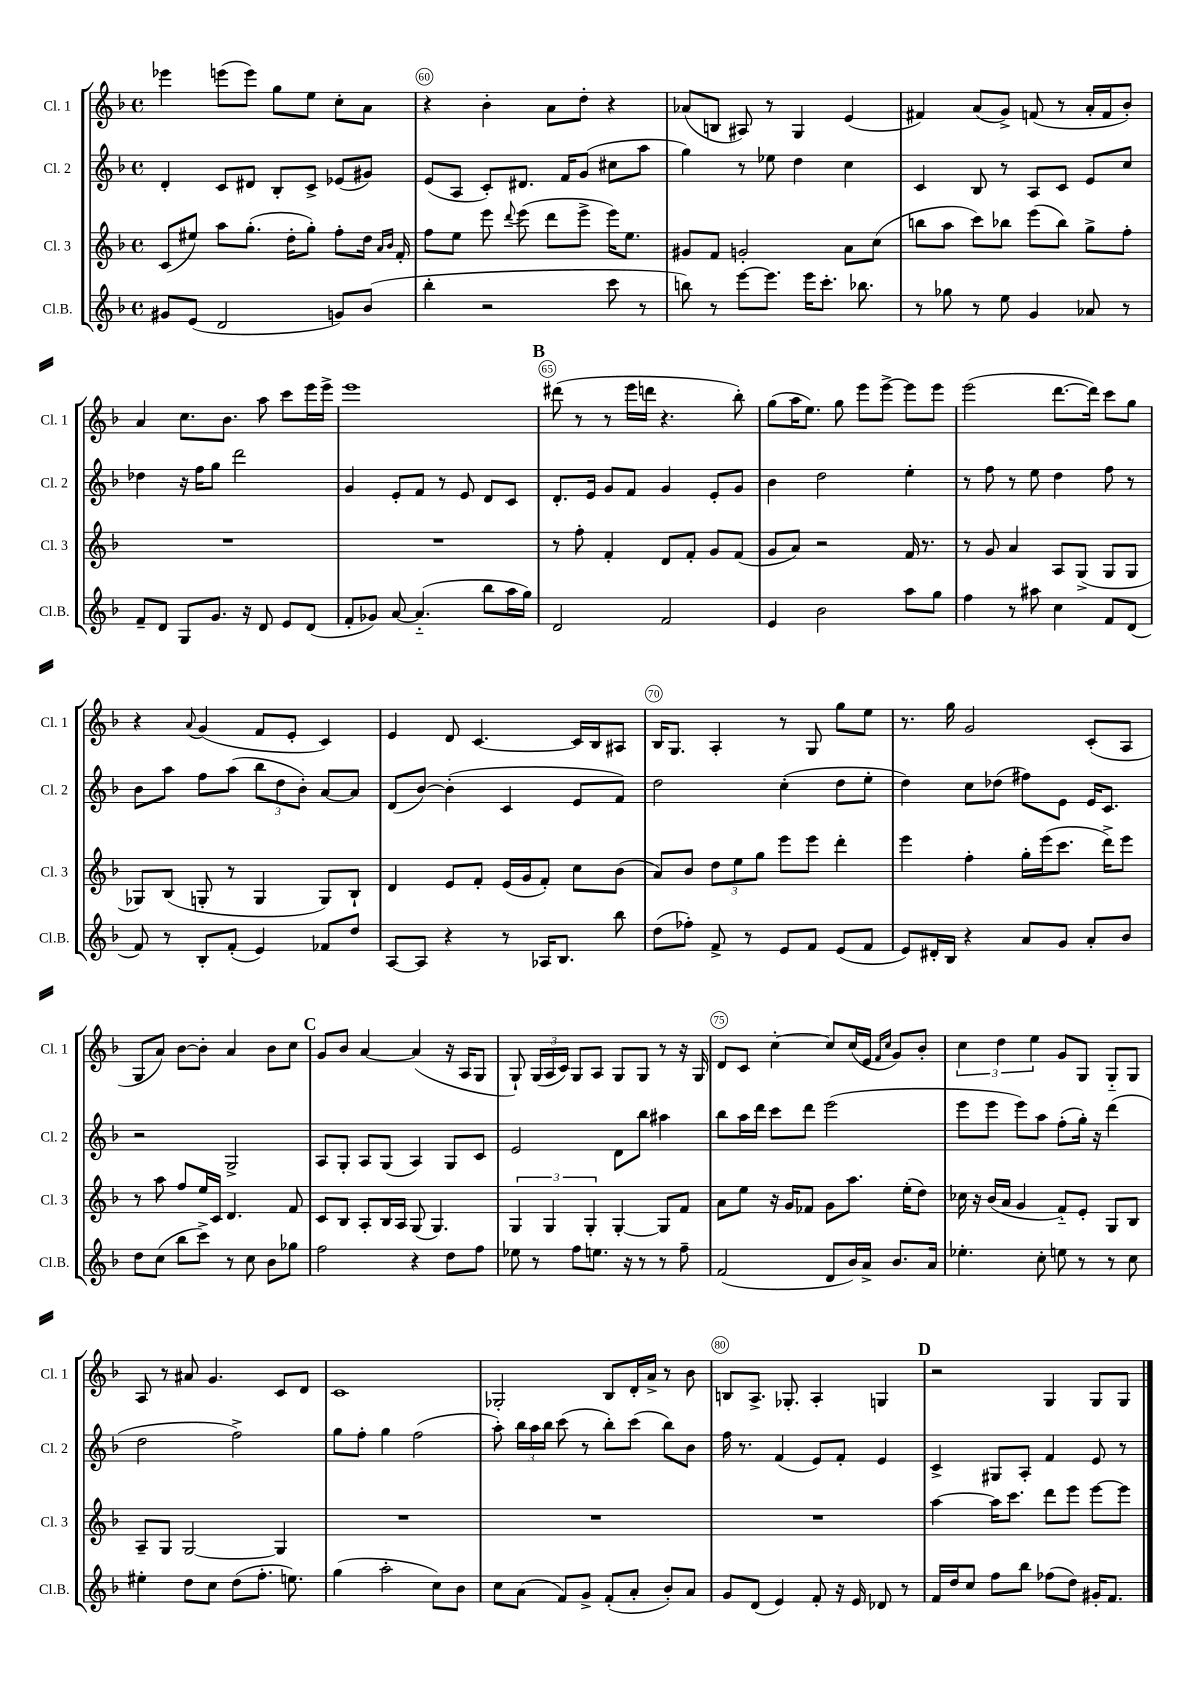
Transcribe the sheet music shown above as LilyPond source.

<<
\new StaffGroup <<
\new Staff = "s0" \with { instrumentName = "Cl. 1" shortInstrumentName = "Cl. 1" } {
    \clef treble \key f \major \defaultTimeSignature \time 4/4
    \autoBeamOff ees'''4 e'''8[( e'''8]) g''8[ e''8] c''8[-. a'8] |
    r4 bes'4-. a'8[ d''8]-. r4 |
    aes'8[( b8] ais8) r8 g4 e'4( |
    fis'4) a'8[( g'8]->) f'8( r8 a'16[-. f'16 bes'8]-.) |
    a'4 c''8.[ bes'8.] a''8 c'''8[ e'''16 e'''16]-> |
    e'''1 |
    \mark \markup { \bold "B" } dis'''8( r8 r8 e'''16[ d'''16] r4. bes''8-.) |
    g''8[( a''16 e''8.]) g''8 e'''8[ e'''8]~-> e'''8[ e'''8] |
    e'''2( d'''8.[~ d'''16]) c'''8[ g''8] |
    r4 \appoggiatura { a'8 } g'4( f'8[ e'8]-. c'4) |
    e'4 d'8 c'4.~ c'16[ bes16 ais8] |
    bes16[ g8.] a4-. r8 g8 g''8[ e''8] |
    r8. g''16 g'2 c'8[-.( a8] |
    g8[ a'8]) bes'8[~ bes'8]-. a'4 bes'8[ c''8] |
    \mark \markup { \bold "C" } g'8[ bes'8] a'4~ a'4( r16 a16[ g8] |
    g8-!) \tuplet 3/2 { g16[( a16 c'16]) } g8[ a8] g8[ g8] r8 r16 g16 |
    d'8[ c'8] c''4~-. c''8[ c''16( e'16] \grace { f'16[ c''16] } g'8[) bes'8]-. |
    \tuplet 3/2 { c''4 d''4 e''4 } g'8[ g8] g8[-_ g8] |
    a8 r8 ais'8 g'4. c'8[ d'8] |
    c'1 |
    ges2-. bes8[ d'16-. a'16]-> r8 bes'8 |
    b8[ a8.]-> ges8.-. a4-. g4 |
    \mark \markup { \bold "D" } r2 g4 g8[ g8] \bar "|." |
}
\new Staff = "s1" \with { instrumentName = "Cl. 2" shortInstrumentName = "Cl. 2" } {
    \clef treble \key f \major \defaultTimeSignature \time 4/4
    \autoBeamOff d'4-. c'8[ dis'8] bes8[-. c'8]-> ees'8[( gis'8]) |
    e'8[( a8] c'8[-.) dis'8.] f'16[ g'8]( cis''8[ a''8] |
    g''4) r8 ees''8 d''4 c''4 |
    c'4 bes8 r8 a8[ c'8] e'8[ c''8] |
    des''4 r16 f''16[ g''8] d'''2 |
    g'4 e'8[-. f'8] r8 e'8 d'8[ c'8] |
    \mark \markup { \bold "B" } d'8.[-. e'16] g'8[ f'8] g'4 e'8[-. g'8] |
    bes'4 d''2 e''4-. |
    r8 f''8 r8 e''8 d''4 f''8 r8 |
    bes'8[ a''8] f''8[ a''8]( \tuplet 3/2 { bes''8[ d''8 bes'8]-.) } a'8[~ a'8] |
    d'8[( bes'8]~) bes'4-.( c'4 e'8[ f'8]) |
    d''2 c''4-.( d''8[ e''8]-. |
    d''4) c''8[ des''8]( fis''8[) e'8] e'16[ c'8.] |
    r2 g2-> |
    \mark \markup { \bold "C" } a8[ g8]-. a8[ g8]( a4) g8[ c'8] |
    e'2 d'8[ bes''8] ais''4 |
    bes''8[ a''16 d'''16] c'''8[ d'''8] e'''2( |
    e'''8[ e'''8] e'''8[) a''8] f''8[-.( g''16]-.) r16 d'''4( |
    d''2 f''2->) |
    g''8[ f''8]-. g''4 f''2( |
    a''8-.) \tuplet 3/2 { bes''16[ a''16 bes''16] } c'''8( r8 bes''8[-.) c'''8]( bes''8[) bes'8] |
    f''16 r8. f'4( e'8[) f'8]-. e'4 |
    \mark \markup { \bold "D" } c'4-> gis8[ a8]-. f'4 e'8 r8 \bar "|." |
}
\new Staff = "s2" \with { instrumentName = "Cl. 3" shortInstrumentName = "Cl. 3" } {
    \clef treble \key f \major \defaultTimeSignature \time 4/4
    \autoBeamOff c'8[( eis''8]) a''8[ g''8.]-.( d''16[-. g''8]-.) f''8[-. d''16] \grace { a'16[ bes'16] } f'16-. |
    f''8[ e''8] e'''8 \appoggiatura { d'''8 } e'''8( d'''8[ e'''8]-> e'''16[) e''8.] |
    gis'8[ f'8] g'2-. a'8[ c''8]( |
    b''8[ a''8] c'''8[) bes''8] e'''8[( bes''8]) g''8[-> f''8]-. |
    R1 |
    R1 |
    \mark \markup { \bold "B" } r8 f''8-. f'4-. d'8[ f'8]-. g'8[ f'8]( |
    g'8[ a'8]) r2 f'16 r8. |
    r8 g'8 a'4 a8[ g8]->( g8[ g8] |
    ges8[) bes8]( g8-. r8 g4 g8[) bes8]-! |
    d'4 e'8[ f'8]-. e'16[( g'16 f'8]-.) c''8[ bes'8]( |
    a'8[) bes'8] \tuplet 3/2 { d''8[ e''8 g''8] } e'''8[ e'''8] d'''4-. |
    e'''4 f''4-. g''16[-. e'''16( c'''8.] d'''16[->) e'''8] |
    r8 a''8 f''8[ e''16 c'16] d'4. f'8 |
    \mark \markup { \bold "C" } c'8[ bes8] a8[-. bes16 a16] g8( g4.) |
    \tuplet 3/2 { g4 g4 g4-. } g4~-. g8[ f'8] |
    a'8[ e''8] r16 g'16[ fes'8] g'8[ a''8.] e''16[-.( d''8]) |
    ces''16 r16 bes'16[( a'16] g'4 f'8[-_) e'8]-. g8[ bes8] |
    a8[-- g8] g2~ g4 |
    R1 |
    R1 |
    R1 |
    \mark \markup { \bold "D" } a''4~ a''16[ c'''8.] d'''8[ e'''8] e'''8[~ e'''8] \bar "|." |
}
\new Staff = "s3" \with { instrumentName = "Cl.B." shortInstrumentName = "Cl.B." } {
    \clef treble \key f \major \defaultTimeSignature \time 4/4
    \autoBeamOff gis'8[ e'8]( d'2 g'8[) bes'8]( |
    bes''4-. r2 c'''8 r8 |
    b''8) r8 e'''8[~ e'''8.] e'''16[ c'''8.]-. bes''8. |
    r8 ges''8 r8 e''8 g'4 aes'8 r8 |
    f'8[-- d'8] g8[ g'8.] r16 d'8 e'8[ d'8]( |
    f'8[-. ges'8]) a'8~ a'4.-_( bes''8[ a''16 g''16]) |
    \mark \markup { \bold "B" } d'2 f'2 |
    e'4 bes'2 a''8[ g''8] |
    f''4 r8 ais''8 c''4 f'8[ d'8]( |
    f'8) r8 bes8[-. f'8]-.( e'4) fes'8[ d''8] |
    a8[~ a8] r4 r8 aes16[ bes8.] bes''8 |
    d''8[( fes''8]-.) f'8-> r8 e'8[ f'8] e'8[( f'8] |
    e'8[) dis'16-. bes16] r4 a'8[ g'8] a'8[-. bes'8] |
    d''8[ c''8]( bes''8[ c'''8]->) r8 c''8 bes'8[ ges''8] |
    \mark \markup { \bold "C" } f''2 r4 d''8[ f''8] |
    ees''8 r8 f''8[ e''8.] r16 r8 r8 f''8-- |
    f'2( d'8[ bes'16) a'16]-> bes'8.[ a'16] |
    ees''4.-. c''8-. e''8 r8 r8 c''8 |
    eis''4-. d''8[ c''8] d''8[( f''8.]-. e''8.) |
    g''4( a''2-. c''8[) bes'8] |
    c''8[ a'8]( f'8[) g'8]-> f'8[-.( a'8]-. bes'8[-.) a'8] |
    g'8[ d'8]( e'4) f'8-. r16 e'16 des'8 r8 |
    \mark \markup { \bold "D" } f'16[ d''16 c''8] f''8[ bes''8] fes''8[( d''8]) gis'16[-. f'8.] \bar "|." |
}
>>
>>
\layout { \context { \Score currentBarNumber = #59 \override BarNumber.break-visibility = ##(#f #t #t) barNumberVisibility = #(every-nth-bar-number-visible 5) \override BarNumber.stencil = #(make-stencil-circler 0.1 0.3 ly:text-interface::print) } }
